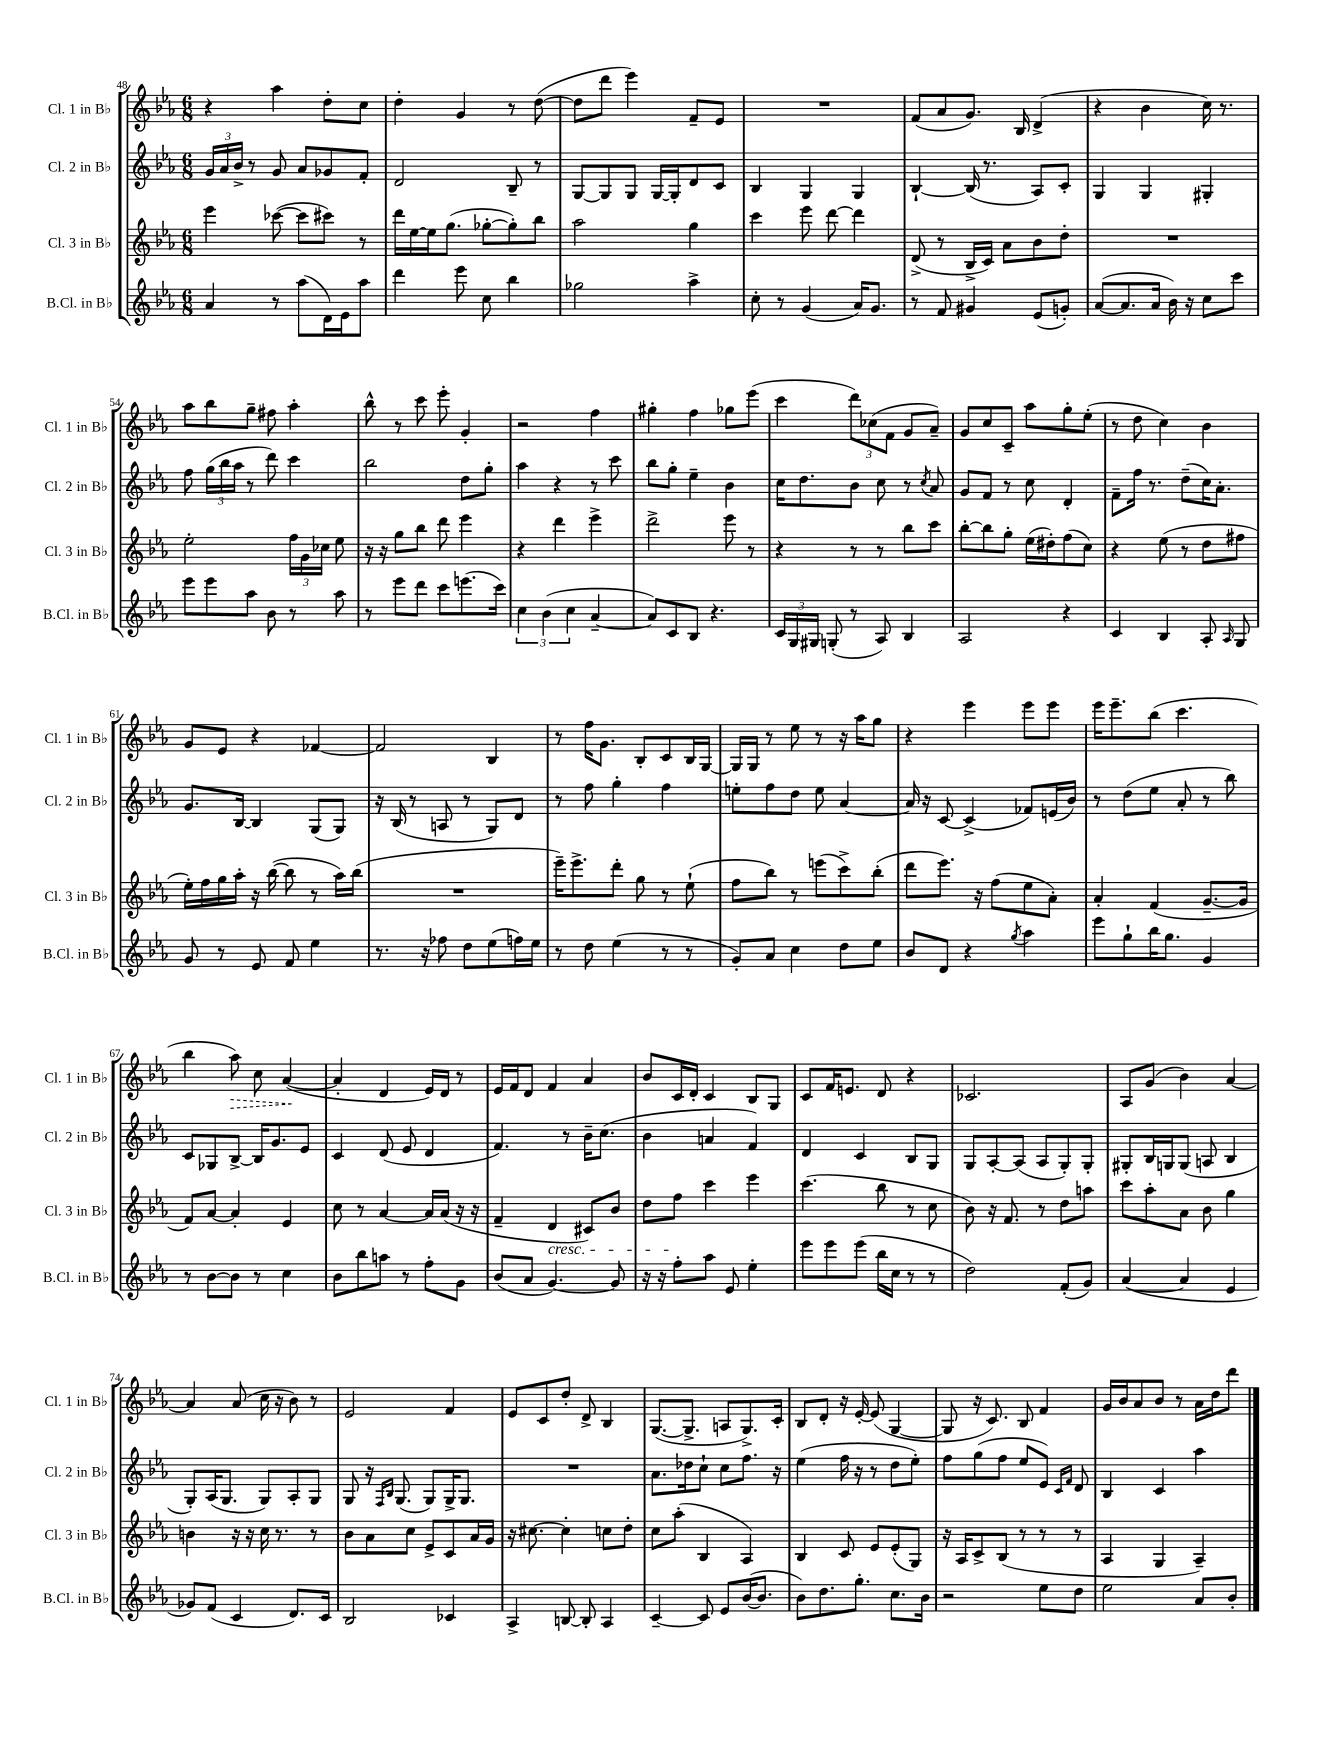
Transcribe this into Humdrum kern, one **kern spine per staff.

**kern	**kern	**kern	**kern
*staff4	*staff3	*staff2	*staff1
*clefG2	*clefG2	*clefG2	*clefG2
*k[b-e-a-]	*k[b-e-a-]	*k[b-e-a-]	*k[b-e-a-]
*M6/8	*M6/8	*M6/8	*M6/8
4a-	4eee-	24g	4r
.	.	24a-	.
.	.	24b-^	.
.	.	8r	.
8r	([8ccc-	8g	4aa-
(8aa-	8ccc-]	8a-	.
16d)	8ccc#)	8g-	8dd'
16e-	.	.	.
8aa-	8r	8f'	8cc
=	=	=	=
4ddd	16ddd	2d	4dd'
.	[16ee-	.	.
.	16ee-]	.	.
.	(8.gg	.	.
8eee-	.	.	4g
8cc	[8gg-'	.	.
4bb-	8gg-'])	8B-~	8r
.	8bb-	8r	([8dd
=	=	=	=
2gg-	2aa-	[8G	8dd]
.	.	8G]	8ddd
.	.	8G	4eee-)
.	.	[16G	.
.	.	16G']	.
4aa-^	4gg	8d	8f~
.	.	8c	8e-
=	=	=	=
8cc'	4ccc	4B-	2.r
8r	.	.	.
(4g	8eee-	4G	.
.	[8ddd	.	.
16a-)	4ddd]	4G	.
8.g	.	.	.
=	=	=	=
8r	(8d^	[4B-`	(8f
8f	8r	.	8a-
4g#	16B-^	(16B-]	8.g)
.	16c)	8.r	.
.	8a-	.	.
.	.	.	16B-
(8e-	8b-	8A-)	(4d^
8g')	8dd'	8c'	.
=	=	=	=
([8a-	2.r	4G	4r
8.a-]	.	.	.
.	.	4G	4b-
16a-	.	.	.
16b-)	.	.	.
16r	.	.	.
8cc	.	4G#'	16cc)
.	.	.	8.r
8ccc	.	.	.
=	=	=	=
8eee-	2ee-'	8ff	8aa-
8eee-	.	(24gg	8bb-
.	.	24bb-	.
.	.	24aa-	.
8aa-	.	8r	8gg~
8b-	.	8ddd)	8ff#
8r	24ff	4ccc	4aa-'
.	24g	.	.
.	24cc-	.	.
8aa-	8ee-	.	.
=	=	=	=
8r	16r	2bb-	8bb-^^
.	16r	.	.
8eee-	8gg	.	8r
8ddd	8bb-	.	8ccc
8ccc	8ddd	.	8eee-'
(8.eee	4eee-	8dd	4g'
.	.	8gg'	.
16ccc)	.	.	.
=	=	=	=
6cc	4r	4aa-	2r
(6b-	.	.	.
.	4ddd	4r	.
6cc	.	.	.
[4a-~	4eee-^	8r	4ff
.	.	8ccc	.
=	=	=	=
8a-])	2ddd^	8bb-	4gg#'
8c	.	8gg'	.
8B-	.	4ee-~	4ff
4.r	.	.	.
.	8eee-	4b-	8gg-
.	8r	.	(8eee-
=	=	=	=
24c	4r	16cc	4ccc
24G	.	.	.
.	.	8.dd	.
24G#	.	.	.
(8G'	.	.	.
8r	8r	8b-	12ddd)
.	.	.	(12cc-
8A-)	8r	8cc	.
.	.	.	12f
4B-	8bb-	8r	8g
.	.	8qcc	.
.	8ccc	8a-	8a-~)
=	=	=	=
2A-	[8bb-'	8g	8g
.	8bb-]	8f	8cc
.	8gg'	8r	8c~
.	(16ee-	8cc	8aa-
.	16dd#')	.	.
4r	(8ff	4d'	8gg'
.	8cc)	.	(8ee-'
=	=	=	=
4c	4r	8f~	8r
.	.	16ff	8dd
.	.	8.r	.
4B-	(8ee-	.	4cc)
.	8r	(8dd~	.
8A-'	8dd	16cc)	4b-
.	.	8.a-'	.
16qqA-	.	.	.
8G	8ff#	.	.
=	=	=	=
8g	16ee-')	8.g	8g
.	16ff	.	.
8r	16gg	.	8e-
.	16aa-'	[16B-	.
8e-	16r	4B-]	4r
.	([16bb-	.	.
8f	8bb-]	.	.
4ee-	8r	(8G	[4f-
.	16aa-)	8G)	.
.	(16bb-	.	.
=	=	=	=
8.r	2.r	16r	2f-]
.	.	(16B-	.
.	.	8r	.
16r	.	.	.
8ff-	.	8A	.
8dd	.	8r	.
(8ee-	.	8G)	4B-
16ff)	.	8d	.
16ee-	.	.	.
=	=	=	=
8r	16eee-~)	8r	8r
.	8.eee-^	.	.
8dd	.	8ff	16ff
.	.	.	8.g
(4ee-	8ddd'	4gg'	.
.	8gg	.	8B-'
8r	8r	4ff	8c
8r	(8ee-`	.	16B-
.	.	.	[16G
=	=	=	=
8g')	8ff	8ee'	16G]
.	.	.	16G
8a-	8bb-)	8ff	8r
4cc	8r	8dd	8ee-
.	(8eee	8ee	8r
8dd	8ccc^)	[4a-	16r
.	.	.	16aa-
8ee-	(8bb-'	.	8gg
=	=	=	=
8b-	8ddd	16a-]	4r
.	.	16r	.
8d	8.eee-)	[8c	.
4r	.	(4c^]	4eee-
.	16r	.	.
.	(8ff	.	.
8qgg	.	.	.
4aa-	8ee-	8f-)	8eee-
.	8a-')	(16e	8eee-
.	.	16b-)	.
=	=	=	=
8eee-	4a-'	8r	16eee-
.	.	.	8.eee-~
8gg`	.	(8dd	.
16bb-	(4f	8ee-	(8bb-
8.gg	.	.	.
.	.	8a-'	4.ccc
4g	[8.g~	8r	.
.	.	8bb-)	.
.	16g]	.	.
=	=	=	=
8r	8f)	8c	4bb-
[8b-	[8a-	8G-	.
8b-]	4a-']	[8B-^	8aa-)
8r	.	16B-]	8cc
.	.	8.g	.
4cc	4e-	.	([4a-
.	.	8e-	.
=	=	=	=
8b-	8cc	4c	4a-']
8bb-	8r	.	.
8aa	[4a-	(8d	4d
8r	.	8e-	.
8ff'	16a-]	4d	16e-)
.	(16a-	.	16d
8g	16r	.	8r
.	16r	.	.
=	=	=	=
(8b-	4f~	4.f)	16e-
.	.	.	16f
8a-	.	.	8d
[4.g)	4d	.	4f
.	.	8r	.
.	8c#)	16b-~	4a-
.	.	(8.cc	.
8g]	8b-	.	.
=	=	=	=
16r	8dd	4b-	8b-
16r	.	.	.
8ff'	8ff	.	16c
.	.	.	16d'
8aa-	4ccc	4a	4c
8e-	.	.	.
4ee-'	4eee-	4f)	8B-
.	.	.	8G
=	=	=	=
8eee-	(4.ccc	4d	8c
8eee-	.	.	16f
.	.	.	8.e
(8eee-	.	4c	.
16bb-	8bb-	.	8d
16cc	.	.	.
8r	8r	8B-	4r
8r	8cc	8G	.
=	=	=	=
2dd)	8b-)	8G	2.c-
.	16r	[8A-'	.
.	8.f	.	.
.	.	(8A-]	.
.	8r	8A-	.
(8f'	8dd	8G')	.
8g)	8aa	8G'	.
=	=	=	=
([4a-	8ccc	8G#'	8A-
.	8aa-'	16B-	(8g
.	.	16G	.
4a-]	8a-	(8G	4b-)
.	8b-	8A	.
4e-	4gg	4B-	[4a-
=	=	=	=
8g-)	4b	8G')	4a-]
(8f	.	(16A-	.
.	.	8.G	.
4c	16r	.	(8a-
.	16r	.	.
.	16cc	8G)	16cc
.	8.r	.	16r
8.d)	.	8A-'	8b-)
.	8r	8G	8r
16c	.	.	.
=	=	=	=
2B-	8b-	8G	2e-
.	8a-	16r	.
.	.	16qqF	.
.	.	16qqB-	.
.	.	(8.G	.
.	8cc	.	.
.	8e-^	8G)	.
4c-	8c	16G^	4f
.	.	8.G	.
.	16a-	.	.
.	16g	.	.
=	=	=	=
4A-^	16r	2.r	8e-
.	[8.cc#	.	.
.	.	.	8c
[8B	4cc#']	.	8dd'
8B']	.	.	8d^
4A-	8cc	.	4B-
.	8dd'	.	.
=	=	=	=
[4c~	8cc	8.a-	([8.G
.	(8aa-'	.	.
.	.	16dd-	8.G^]
8c]	4B-	8cc`	.
8e-	.	8cc	8A
([16b-	4A-)	8.ff	8.G^)
8.b-]	.	.	.
.	.	16r	16c'
=	=	=	=
8b-)	4B-	(4ee-	8B-
8.dd	.	.	8d'
.	8c	16ff	16r
8.gg'	.	16r	[16e-'
.	8e-	8r	(8e-]
8.cc	(8e-'	8dd	[4G
.	8G)	8ee-')	.
16b-	.	.	.
=	=	=	=
2r	16r	8ff	8G]
.	16A-	.	.
.	8c^	(8gg	16r
.	.	.	8.c)
.	(8B-	8ff	.
.	8r	8ee-	8B-
8ee-	8r	8e-)	4f
.	.	16qqc	.
.	.	16qqf	.
8dd	8r	8d	.
=	=	=	=
2ee-	4A-	4B-	16g
.	.	.	16b-
.	.	.	8a-
.	4G	4c	8b-
.	.	.	8r
8a-	4A-~)	4aa-	16a-
.	.	.	16dd
8b-'	.	.	8ddd
==	==	==	==
*-	*-	*-	*-
